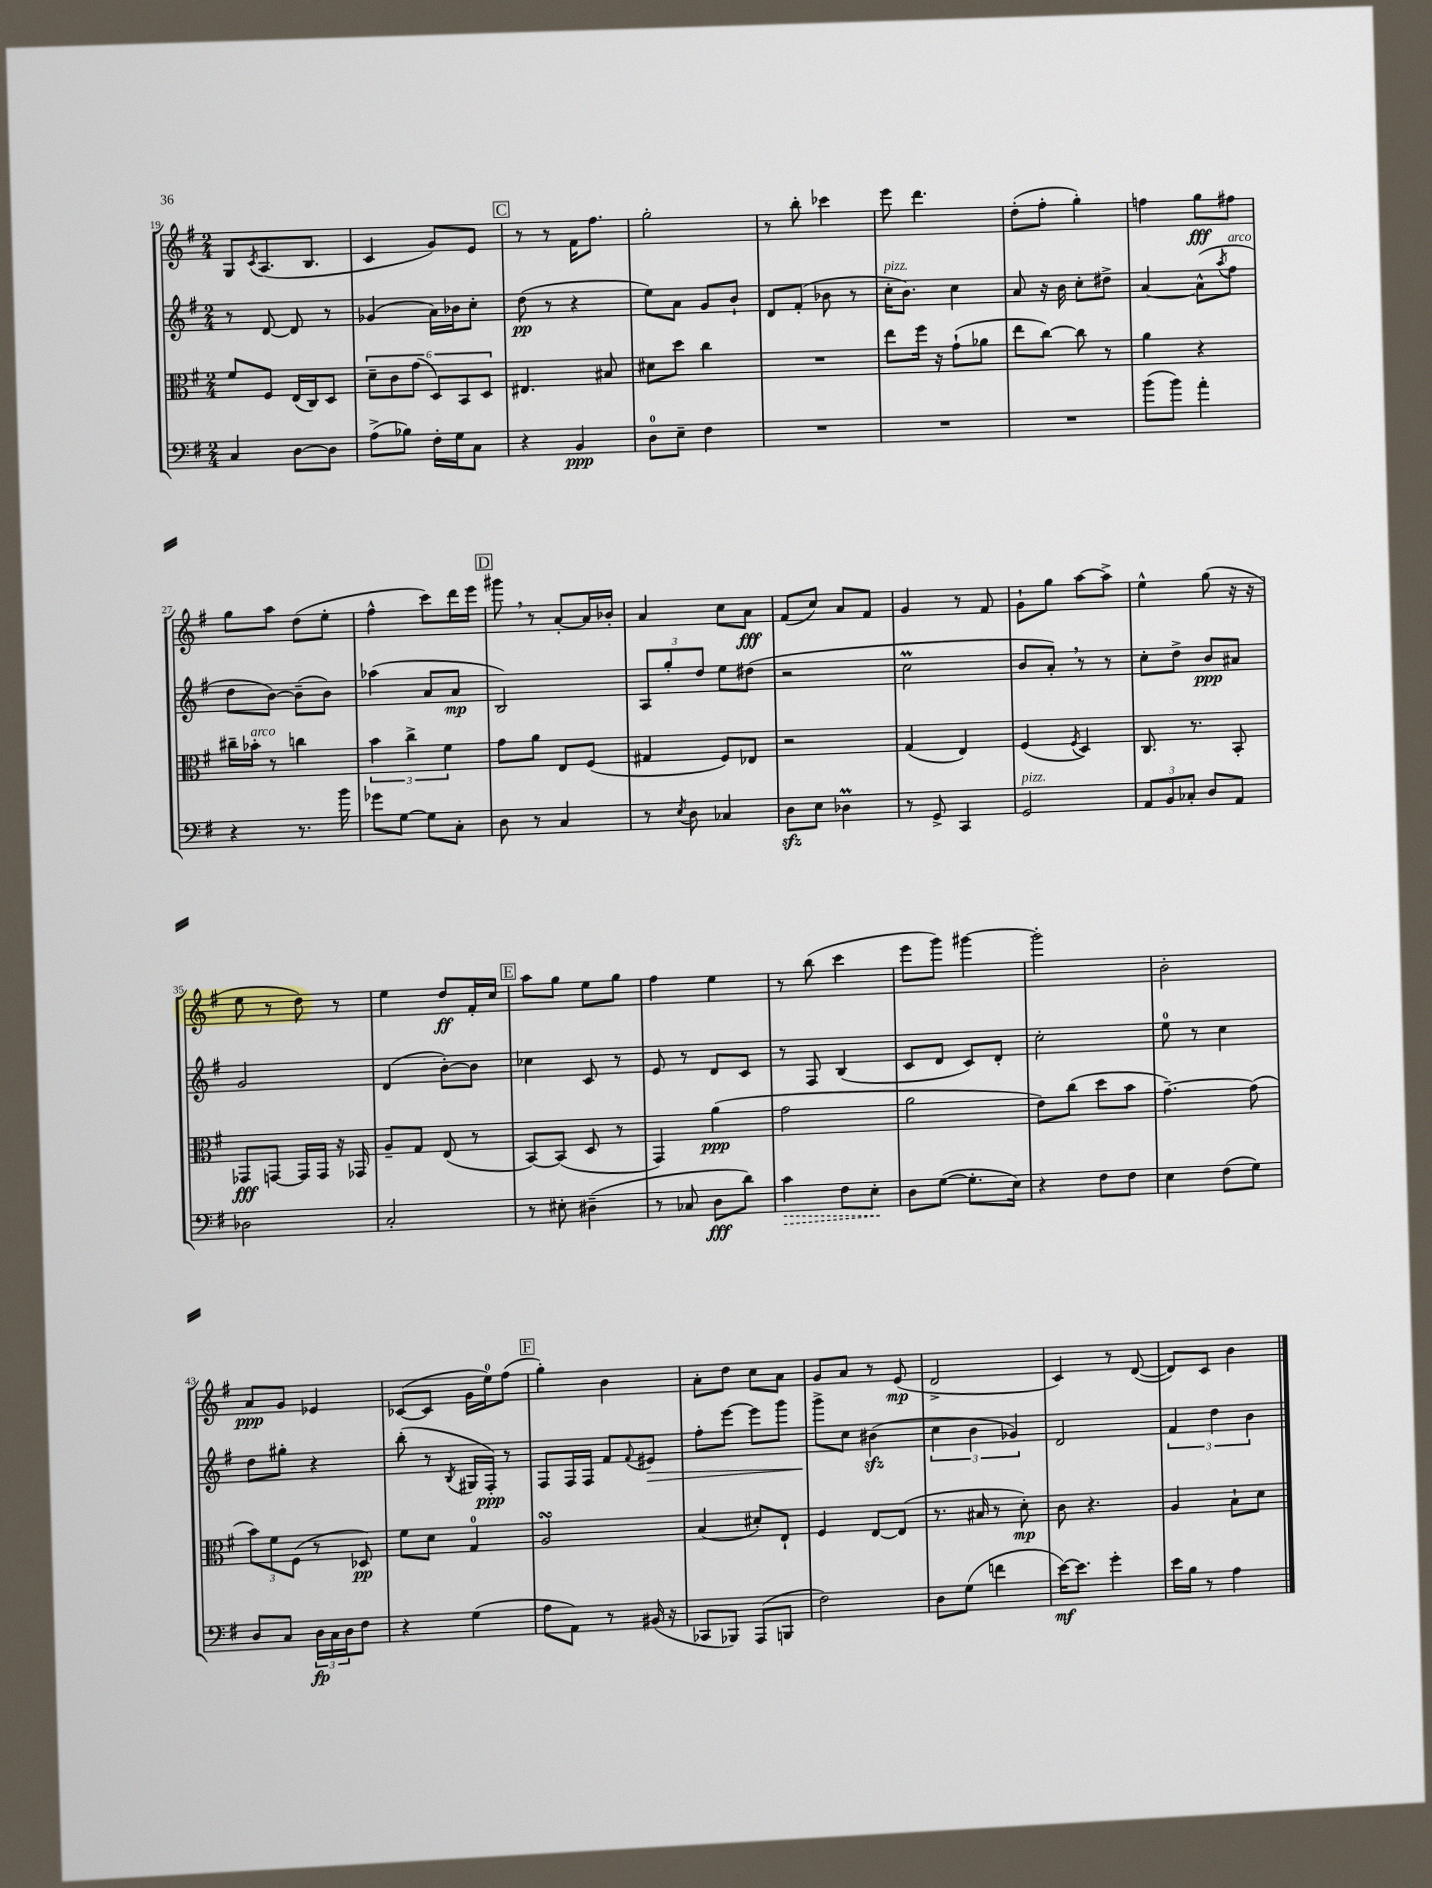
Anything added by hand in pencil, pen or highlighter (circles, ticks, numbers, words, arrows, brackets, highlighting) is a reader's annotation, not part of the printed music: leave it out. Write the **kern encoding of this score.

**kern	**dynam	**kern	**dynam	**kern	**dynam	**kern	**dynam
*part4	*part4	*part3	*part3	*part2	*part2	*part1	*part1
*staff4	*staff4	*staff3	*staff3	*staff2	*staff2	*staff1	*staff1
*clefF4	*	*clefC3	*	*clefG2	*	*clefG2	*
*k[f#]	*	*k[f#]	*	*k[f#]	*	*k[f#]	*
*M2/4	*	*M2/4	*	*M2/4	*	*M2/4	*
=19	=19	=19	=19	=19	=19	=19	=19
4C/	.	8f#/L	.	8r	.	8G/L	.
.	.	.	.	.	.	8qc/	.
.	.	8F#/J	.	[8d/	.	(8.A/	.
[8D\L	.	(16E/LL	.	8d/]	.	.	.
.	.	16C/J)	.	.	.	8.B/J	.
8D\J]	.	8D/J	.	8r	.	.	.
=20	=20	=20	=20	=20	=20	=20	=20
(8A^\L	.	12d~\L	.	(4g-X/	.	4c/	.
.	.	12c\	.	.	.	.	.
8B-X\J)	.	.	.	.	.	.	.
.	.	(12g\J	.	.	.	.	.
16F#'\LL	.	12D/L)	.	16a\LL)	.	8g/L)	.
16G\J	.	.	.	16b-X\J	.	.	.
.	.	12BB/	.	.	.	.	.
8C\J	.	.	.	8cc'\J	.	8e/J	.
.	.	12D/J	.	.	.	.	.
!!LO:REH:place=s1:t=C
=21	=21	=21	=21	=21	=21	=21	=21
4r	.	4.E#X/	.	(8dd\	pp	8r	.
.	.	.	.	8r	.	8r	.
4BB/	ppp	.	.	4r	.	16f#\KL	.
.	.	.	.	.	.	8.ff#\J	.
.	.	8B#X/	.	.	.	.	.
=22	=22	=22	=22	=22	=22	=22	=22
8D\L	.	8d#X\L	.	8ee\L)	.	2gg'\	.
8E~\J	.	8dd\J	.	8a\J	.	.	.
4F#\	.	4cc\	.	8g/L	.	.	.
.	.	.	.	8b`/J	.	.	.
=23	=23	=23	=23	=23	=23	=23	=23
2r	.	2r	.	8d/L	.	8r	.
.	.	.	.	(8f#'/J	.	8bb'\	.
.	.	.	.	8b-X\	.	4ccc-X\	.
.	.	.	.	8r	.	.	.
=24	=24	=24	=24	=24	=24	=24	=24
!	!	!	!	!LO:TX:a:i:t=pizz.	!	!	!
2r	.	8ee\L	.	16cc'\KL	.	8eee\	.
.	.	.	.	8.b\J)	.	.	.
.	.	16ff#\Jk	.	.	.	4.ddd\	.
.	.	16r	.	.	.	.	.
.	.	(8g`\L	.	4cc\	.	.	.
.	.	8a-X\J	.	.	.	.	.
=25	=25	=25	=25	=25	=25	=25	=25
2r	.	8ee\L	.	8a/	.	(8dd'\L	.
.	.	[8cc\J)	.	16r	.	8ff#'\J	.
.	.	.	.	16b\	.	.	.
.	.	8cc\]	.	8cc'\L	.	4gg'\)	.
.	.	8r	.	8dd#X^\J	.	.	.
=26	=26	=26	=26	=26	=26	=26	=26
(8b\L	.	4a\	.	[4a/	.	4ffn\	.
8b\J)	.	.	.	.	.	.	.
4a'\	.	4r	.	(8a^^\L]	.	8gg\L	fff
.	.	.	.	8qaa/	.	.	.
!	!	!	!	!LO:TX:a:i:t=arco	!	!	!
.	.	.	.	8ff#\J	.	8ff#X\J	.
!!LO:LB:g=z
=27	=27	=27	=27	=27	=27	=27	=27
4r	.	16cc#X~\LL	.	8dd\L	.	8gg\L	.
!	!	!LO:TX:a:i:t=arco	!	!	!	!	!
.	.	16b-X'\JJ	.	.	.	.	.
.	.	8r	.	[8b\J)	.	8aa\J	.
8.r	.	4ccn\	.	(8b~\L]	.	(8dd\L	.
.	.	.	.	8b\J)	.	8ee'\J	.
16b\	.	.	.	.	.	.	.
=28	=28	=28	=28	=28	=28	=28	=28
8g-X\L	.	6b\	.	(4aa-X\	.	4ff#^^\	.
[8G\J	.	.	.	.	.	.	.
.	.	6cc^\	.	.	.	.	.
8G\L]	.	.	.	8a/L	.	8ccc\L)	.
.	.	6f#\	.	.	.	.	.
8C'\J	.	.	.	8a/J	mp	16ddd\L	.
.	.	.	.	.	.	16eee\JJ	.
!!LO:REH:place=s1:t=D
=29	=29	=29	=29	=29	=29	=29	=29
8D\	.	8g\L	.	2B/)	.	8ggg#X,\	.
8r	.	8a\J	.	.	.	8r	.
4C/	.	8E/L	.	.	.	[8a'/L	.
.	.	(8F#/J	.	.	.	16a/L]	.
.	.	.	.	.	.	16b-X'/JJ	.
=30	=30	=30	=30	=30	=30	=30	=30
8r	.	4G#X/	.	12A/L	.	4a/	.
.	.	.	.	12gg'/	.	.	.
8qE/	.	.	.	.	.	.	.
8D\	.	.	.	.	.	.	.
.	.	.	.	12dd/J	.	.	.
4C-X/	.	8F#/L)	.	8ee\L	.	8cc\L	.
.	.	8E-X/J	.	(8dd#X\J	.	8a\J	fff
=31	=31	=31	=31	=31	=31	=31	=31
8Dzz\L	.	2r	.	2r	.	(8f#/L	.
8E\J	.	.	.	.	.	8cc/J)	.
4D-XM\	.	.	.	.	.	8a/L	.
.	.	.	.	.	.	8f#/J	.
=32	=32	=32	=32	=32	=32	=32	=32
8r	.	(4G/	.	2ccM\	.	4g/	.
8GG^/	.	.	.	.	.	.	.
4CC/	.	4E/)	.	.	.	8r	.
.	.	.	.	.	.	8f#/	.
=33	=33	=33	=33	=33	=33	=33	=33
!LO:TX:a:i:t=pizz.	!	!	!	!	!	!	!
2GG/	.	(4F#/	.	8b/L	.	8g`\L	.
.	.	.	.	8a',/J)	.	8gg\J	.
.	.	8qF#/	.	.	.	.	.
.	.	4D/)	.	8r	.	[8aa\L	.
.	.	.	.	8r	.	8aa^\J]	.
=34	=34	=34	=34	=34	=34	=34	=34
12AA/L	.	8.C/	.	8cc'\L	.	4ee^^\	.
12BB/	.	.	.	.	.	.	.
.	.	.	.	8dd^\J	.	.	.
12C-X'/J	.	.	.	.	.	.	.
.	.	8.r	.	.	.	.	.
8D/L	.	.	.	8b/L	ppp	(8gg\	.
8AA/J	.	8BB'/	.	8a#X/J	.	16r	.
.	.	.	.	.	.	16r	.
!!LO:LB:g=z
=35	=35	=35	=35	=35	=35	=35	=35
2D-X\	.	8GG-X/L	fff	2g/	.	8ee\	.
.	.	[8GGn/J	.	.	.	8r	.
.	.	16GG/LL]	.	.	.	8dd\)	.
.	.	16GG/JJ	.	.	.	.	.
.	.	16r	.	.	.	8r	.
.	.	16GG-X/	.	.	.	.	.
=36	=36	=36	=36	=36	=36	=36	=36
2C'/	.	8A~/L	.	(4d/	.	4ee\	.
.	.	8G/J	.	.	.	.	.
.	.	(8E/	.	[8b'\L)	.	8dd/L	ff
.	.	8r	.	8b\J]	.	16f#'/L	.
.	.	.	.	.	.	16cc/JJ	.
!!LO:REH:place=s1:t=E
=37	=37	=37	=37	=37	=37	=37	=37
8r	.	[8BB/L)	.	4cc-X\	.	8aa\L	.
8E#X'\	.	(8BB/J]	.	.	.	8gg\J	.
(4D#X~\	.	8D/	.	8c/	.	8ee\L	.
.	.	8r	.	8r	.	8gg\J	.
=38	=38	=38	=38	=38	=38	=38	=38
8r	.	4GG/)	.	8e/	.	4ff#\	.
8C-X/	.	.	.	8r	.	.	.
8D\L	fff	(4a\	ppp	8d/L	.	4ee\	.
8d\J)	.	.	.	8c/J	.	.	.
=39	=39	=39	=39	=39	=39	=39	=39
!	!LO:HP:b	!	!	!	!	!	!
4c\	>	2g\	.	8r	.	8r	.
.	.	.	.	8F#/	.	(8bb\	.
8F#\L	.	.	.	(4B/	.	4ccc\	.
8E'\J	.	.	.	.	.	.	.
.	]	.	.	.	.	.	.
=40	=40	=40	=40	=40	=40	=40	=40
8D\L	.	2a\	.	8c/L	.	8eee\L	.
([8G\J	.	.	.	8d/J	.	8ggg\J)	.
8.G'\L]	.	.	.	8c/L)	.	[4ggg#X\	.
.	.	.	.	8d'/J	.	.	.
16E\Jk)	.	.	.	.	.	.	.
=41	=41	=41	=41	=41	=41	=41	=41
4r	.	8e\L)	.	2cc'\	.	2ggg#'\]	.
.	.	(8cc\J	.	.	.	.	.
8F#\L	.	8dd\L	.	.	.	.	.
8F#\J	.	8b\J	.	.	.	.	.
=42	=42	=42	=42	=42	=42	=42	=42
4E\	.	[4.g~\)	.	8ee\	.	2b'\	.
.	.	.	.	8r	.	.	.
(8F#\L	.	.	.	4cc\	.	.	.
8G\J)	.	(8g\]	.	.	.	.	.
!!LO:LB:g=z
=43	=43	=43	=43	=43	=43	=43	=43
8D/L	.	12b\L)	.	8dd\L	.	8a/L	ppp
.	.	12f#\	.	.	.	.	.
8C/J	.	.	.	8gg#X'\J	.	8g/J	.
.	.	(12F#\J	.	.	.	.	.
24D\LL	fp	8r	.	4r	.	4e-X/	.
24C\	.	.	.	.	.	.	.
24D\J	.	.	.	.	.	.	.
8F#\J	.	8D-X/)	pp	.	.	.	.
=44	=44	=44	=44	=44	=44	=44	=44
4r	.	8f#\L	.	(8bb'\	.	([8c-X/L	.
.	.	8d\J	.	8r	.	8c-/J]	.
.	.	.	.	8qB/	.	.	.
(4G\	.	4G/	.	16G#X/LL	.	16g\LL	.
.	.	.	.	16F#'/JJ)	ppp	16ee\J)	.
.	.	.	.	8r	.	(8ff#\J	.
!!LO:REH:place=s1:t=F
=45	=45	=45	=45	=45	=45	=45	=45
8A\L	.	2AsSSS/	.	8F#/L	.	4gg'\)	.
8AA\J)	.	.	.	16F#/L	.	.	.
.	.	.	.	16F#/JJ	.	.	.
8r	.	.	.	8f#/L	.	4b\	.
.	.	.	.	8qqf#/	.	.	.
!	!	!	!	!	!LO:HP:b	!	!
(16BB#X/	.	.	.	8e#X/J	>	.	.
16r	.	.	.	.	.	.	.
=46	=46	=46	=46	=46	=46	=46	=46
8CC-X/L	.	(4B/	.	8ff#'\L	.	8a'\L	.
8BBB-X/J)	.	.	.	[8eee\J	.	8dd\J	.
(8AAA/L	.	8d#X'/L)	.	8eee\L]	.	8cc\L	.
8BBBn/J	.	8E`/J	.	8ggg\J	.	8a\J	.
=47	=47	=47	=47	=47	=47	=47	=47
2F#\)	.	4F#/	.	8ggg^\L	.	8g/L	.
.	.	.	.	8cc\J	]	8a/J	.
.	.	[8E/L	.	(4b#Xzz\	.	8r	.
.	.	(8E/J]	.	.	.	(8e/	mp
=48	=48	=48	=48	=48	=48	=48	=48
8D\L	.	8.r	.	6cc\	.	2d^/	.
(8G\J	.	.	.	.	.	.	.
.	.	.	.	6b\	.	.	.
.	.	16B#X/	.	.	.	.	.
4fn\	.	8r	.	.	.	.	.
.	.	.	.	6g-X/)	.	.	.
.	.	8d'\)	mp	.	.	.	.
=49	=49	=49	=49	=49	=49	=49	=49
[16e\KL)	mf	8c\	.	2d/	.	4c/)	.
8.e\J]	.	.	.	.	.	.	.
.	.	4.r	.	.	.	.	.
4g'\	.	.	.	.	.	8r	.
.	.	.	.	.	.	([8d/	.
=50	=50	=50	=50	=50	=50	=50	=50
16e\LL	.	4A/	.	6f#/	.	8d/L])	.
16B\JJ	.	.	.	.	.	.	.
8r	.	.	.	.	.	8c/J	.
.	.	.	.	6dd\	.	.	.
4A\	.	8B`\L	.	.	.	4b\	.
.	.	.	.	6b\	.	.	.
.	.	8d\J	.	.	.	.	.
==	==	==	==	==	==	==	==
*-	*-	*-	*-	*-	*-	*-	*-
